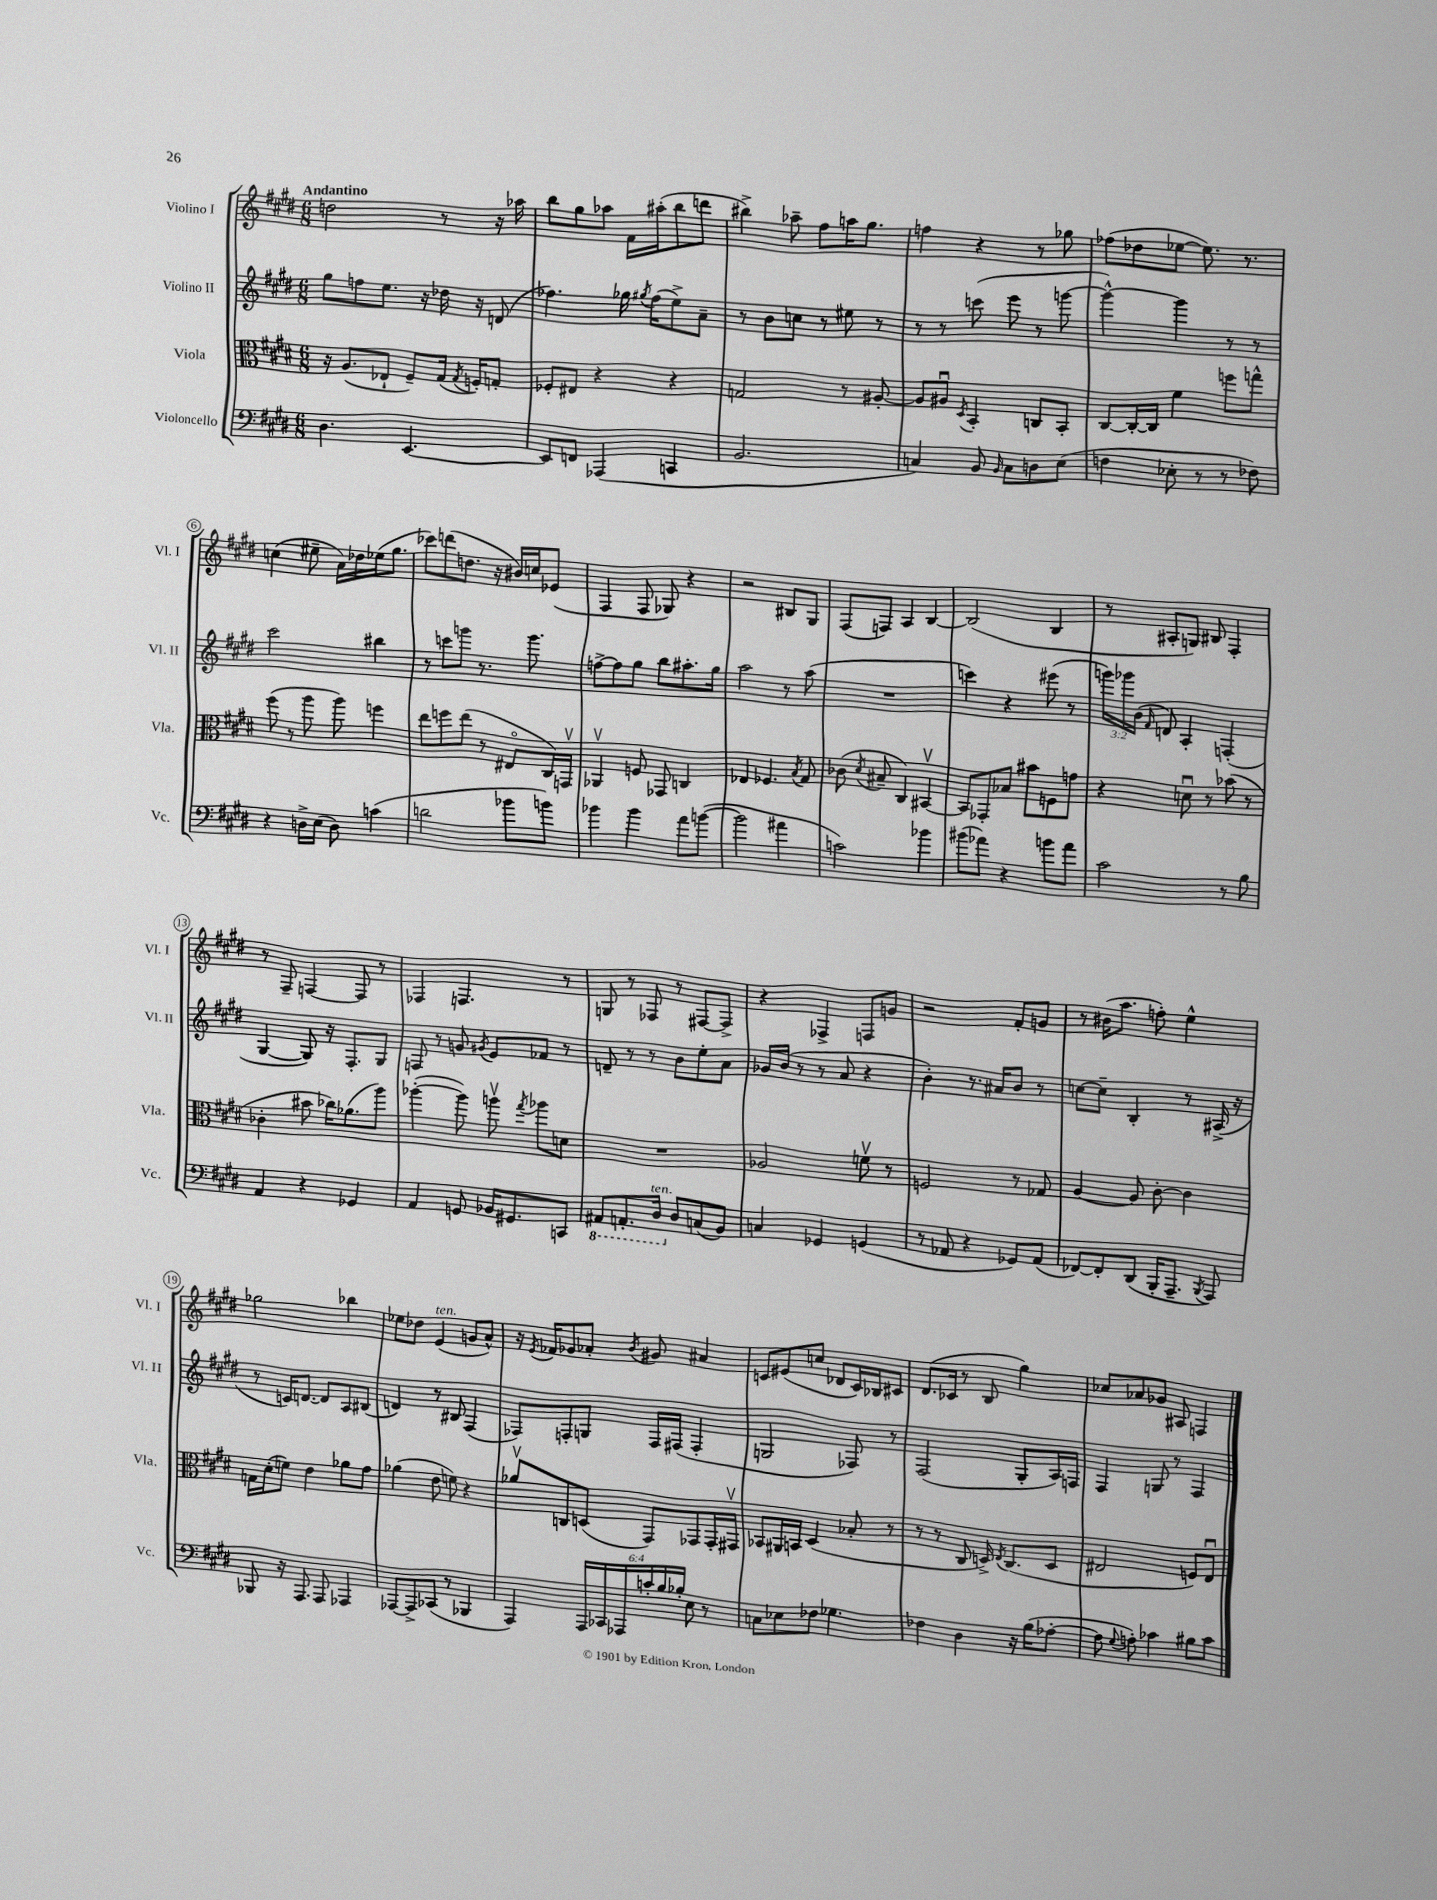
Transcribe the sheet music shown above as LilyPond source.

<<
\new StaffGroup <<
\new Staff = "s0" \with { instrumentName = "Violino I" shortInstrumentName = "Vl. I" } {
    \clef treble \key e \major \numericTimeSignature \time 6/8 \tempo "Andantino"
    \autoBeamOff d''2 r8 r16 aes''16 |
    b''8[ gis''8 aes''8] fis'16[ ais''16-.( b''8 d'''8] |
    bis''4->) aes''8-- fis''8[ a''16 gis''8.] |
    f''4 r4 r8 ges''8 |
    fes''8[( des''8 ees''8]~ ees''8.) r8. |
    c''4( eis''8-- a'16[) des''16 ees''16( gis''8.] |
    ces'''8[) d'''8( d''8.] r16 bis'16[) c''16 ees'8]( |
    fis4 fis8 ges8) r4 |
    r2 bis8[ gis8] |
    fis8[( f8]) a4 b4~ |
    b2( b4 |
    r8 ais8[-. g8]) bis8 fis4-. |
    r8 fis8-- f4~ f8 r8 |
    fes4 f4. r8 |
    g8 r8 fes8 r8 fis8[~ fis8]-> |
    r4 fes4-> f8[ g'8] |
    r2 fis'8[-. g'8] |
    r8 bis'16[( a''8.] f''8-.) e''4-^ |
    ges''2 bes''4 |
    ees''8[ des''8] e'4^\markup { \italic "ten." }( g'8[ a'8]-^) |
    r16 \acciaccatura { e'8 } fes'16[ ges'8 aes'8]-. \acciaccatura { b'8 } gis'8 ais'4 |
    c'8[ eis'8( c''8] des'8[ c'16) bes16 cis'8] |
    dis'8.[( ces'16] r8 b8 gis''4) |
    ces''8[ aes'8 ges'8] ais8 f4 \bar "|." |
}
\new Staff = "s1" \with { instrumentName = "Violino II" shortInstrumentName = "Vl. II" } {
    \clef treble \key e \major \numericTimeSignature \time 6/8 \override Staff.TupletNumber.text = #tuplet-number::calc-fraction-text
    \autoBeamOff gis''8[ f''8 e''8.] r16 des''16 r16 d'8( |
    fes''4.) ges''16 \acciaccatura { gis''8 } fes''16[( e''8->) a'8]-- |
    r8 b'8[ c''8] r8 eis''8 r8 |
    r8 r8 c'''8( e'''8 r8 g'''8~ |
    g'''4~-^) g'''4 r8 r8 |
    cis'''2 bis''4 |
    r8 c'''8[ g'''8] r8. g'''8. |
    f''8[~-> f''8 gis''8] b''8[ ais''8.-. gis''16] |
    a''2 r8 a''8( |
    R2. |
    c'''4) r4 eis'''8( r8 |
    \tuplet 3/2 { g'''16[) ges'''16 b'16]( } \grace { fis'16 } d'8) a4-. f4-.( |
    gis4~ gis8) r16 fis8.[-. gis8] |
    f8 r8 g'8 \acciaccatura { gis'8 } e'8[ fes'8] r8 |
    d'8-- r8 r8 b'8[ e''8-. a'8] |
    ges'16[ b'16]( r8 r8 a'8 r4 |
    b'4-.) r8. ais'16[ b'8] r8 |
    c''8[~ c''8]-- b4-. r8 ais16->( r16 |
    r8 c'16[) d'8.]~ d'8[ a8 bis8]( |
    d'4) r8 bis8 fis4( |
    fes8[) f8-. g8] f16[ fis16]( fis4-. |
    g2 fes8) r8 |
    fis2( gis8[-. a16) f16] |
    fis4 g8 r8 fis4 \bar "|." |
}
\new Staff = "s2" \with { instrumentName = "Viola" shortInstrumentName = "Vla." } {
    \clef alto \key e \major \numericTimeSignature \time 6/8
    \autoBeamOff r16 a8.[( ees8]-! fis8[--) gis16]( \acciaccatura { gis8 } f16[-.) g8]-. |
    fes8[-. eis8] r4 r4 |
    g2 r8 ais8~-. |
    ais8[ ais8]\downbow \acciaccatura { dis8 } b,4-. c8[ b,8]-. |
    cis8[~ cis16~-. cis16] fis'4 f''8[ g''8]-^ |
    fis''8( r8 a''8 a''8) f''4 |
    e''8[ f''8 e''8]( r8 eis8[\flageolet cis16) g,16]\upbow |
    aes,4\upbow f8 ges,8 c4 |
    ees4 fes4. \acciaccatura { b8 } gis8 |
    ces'8( \acciaccatura { dis'8 } bis8-- cis4) bis,4~\upbow |
    bis,8[ ges,8-. bes8] bis'8[ f8 g'8] |
    r4 d'8\downbow r8 bes'8( r8 |
    ces'4-. bis'8 ces''16[) aes'8.( a''8]) |
    aes''4~-.( aes''8) a''8\upbow \acciaccatura { gis''8 } aes''8[ d'8] |
    R2. |
    aes2 f'8\upbow r8 |
    f2 r8 ges8 |
    a4~ a8 cis'8~-. cis'4 |
    g16[ dis'16-.( f'8]) e'4 aes'8[ gis'8] |
    aes'4( e'8 f'8) r4 |
    aes'8[\upbow c8 d8]( gis,8[) ges,8 ges,16-. gis,16]\upbow |
    bes,8[ ais,16 b,16] dis4( bes8-. r8 |
    r8 r8 cis8 d16->) \acciaccatura { e8 } cis8.[( d8] |
    eis2 f8[) eis8]\downbow \bar "|." |
}
\new Staff = "s3" \with { instrumentName = "Violoncello" shortInstrumentName = "Vc." } {
    \clef bass \key e \major \numericTimeSignature \time 6/8 \override Staff.TupletNumber.text = #tuplet-number::calc-fraction-text
    \autoBeamOff dis4. e,4.~ |
    e,8[ f,8] aes,,4( c,4 |
    b,2. |
    c4) b,8 \grace { b,16 } c8[ d8 e8]( |
    f4 ees8-. r8 r8 fes8) |
    r4 d16[-> e16]( d8) c'4( |
    d'2 bes'8[ b'8]) |
    bes'4 bes'4 a'8[ b'8]~( |
    b'2 ais'4 |
    c'2) bes'4 |
    bis'8[( aes'8]) r4 b'8[ aes'8] |
    cis'2 r8 b8 |
    a,4 r4 ges,4 |
    a,4 g,8 bes,16[ gis,8. c,8] |
    \ottava #-1 ais,,8[ a,,8.-. dis,16]^\markup { \italic "ten." } \ottava #0 dis8[ c8( b,8]) |
    c4 ges,4 g,4( |
    r8 aes,8 r4 ges,8[) aes,8]( |
    fes,8[~) fes,8-. dis,8]( b,,16[-. a,,8.]-- \acciaccatura { b,,8 } a,,8) |
    bes,,8 r16 a,,8. a,,8 aes,,4 |
    aes,,8[~ aes,,8-> ces,8]( r8 bes,,4 |
    a,,4) \tuplet 6/4 { a,,16[ ces,16 aes,,16 c'16-. b16 bes16]-. } e8 r8 |
    c8[ ees8 fes8] ges4. |
    fes4 dis4 r16 b16[( aes8]~-. |
    aes8 \appoggiatura { gis8 } a8-.) ces'4 bis8[ ces'8] \bar "|." |
}
>>
>>
\layout { \context { \Score \override BarNumber.stencil = #(make-stencil-circler 0.1 0.3 ly:text-interface::print) } }
